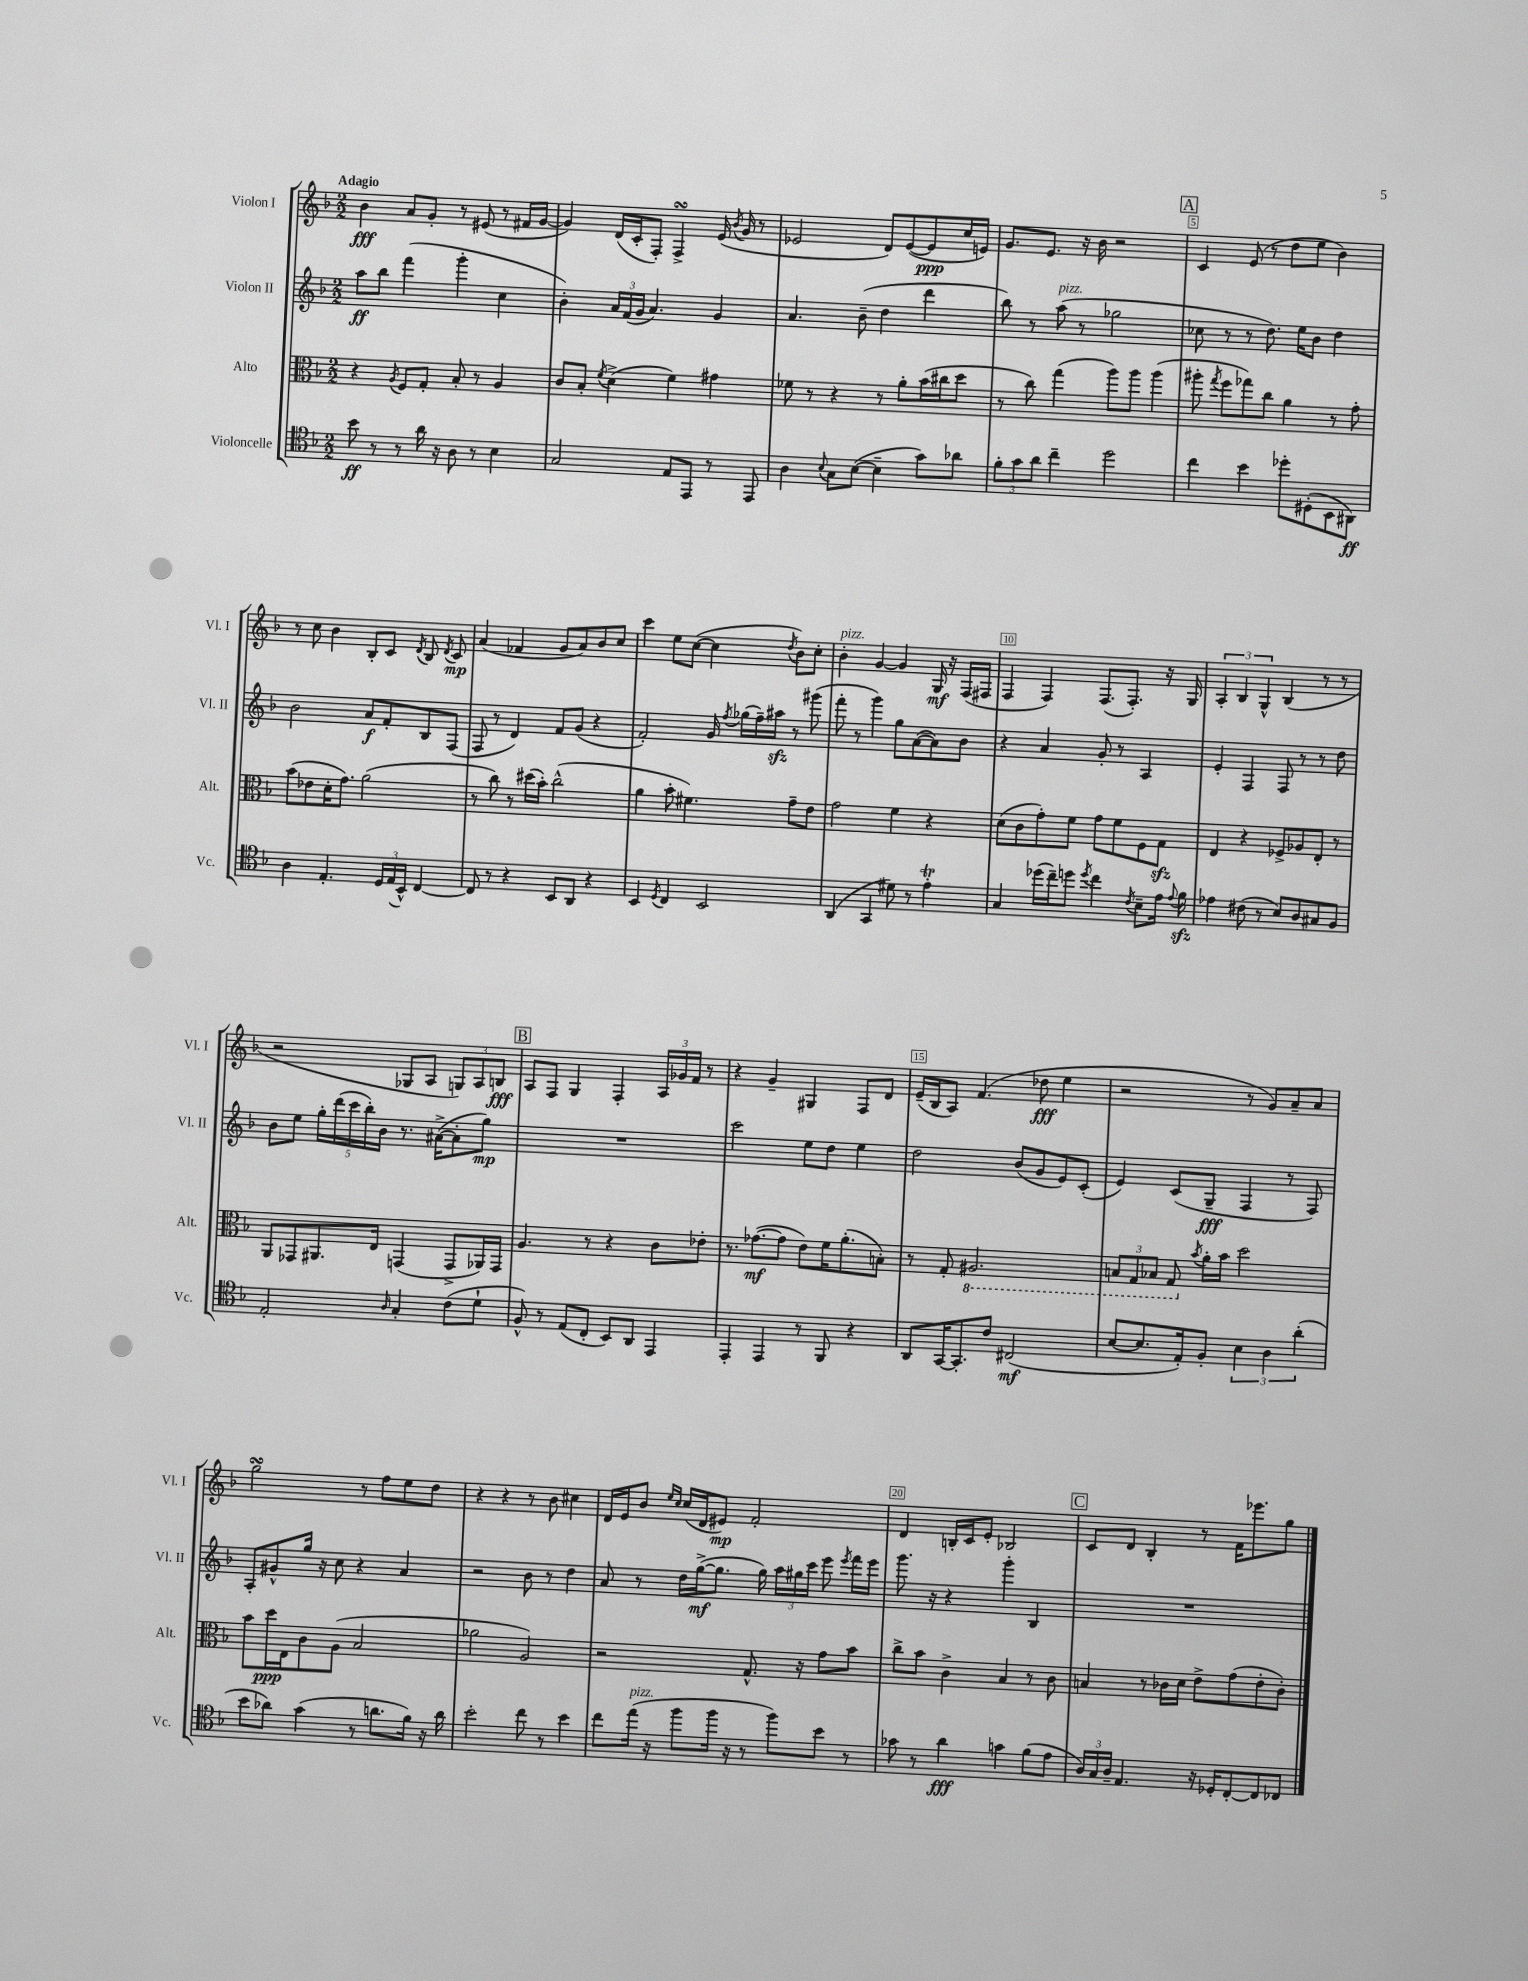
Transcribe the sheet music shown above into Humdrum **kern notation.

**kern	**kern	**kern	**kern
*staff4	*staff3	*staff2	*staff1
*clefC4	*clefC3	*clefG2	*clefG2
*k[b-]	*k[b-]	*k[b-]	*k[b-]
*M2/2	*M2/2	*M2/2	*M2/2
8b-	4r	8aa	4b-
8r	.	8bb-	.
.	8qA	.	.
8r	8F	(4fff	8a
16a	8G'	.	8g'
16r	.	.	.
8A	8B-'	4ggg'	8r
8r	8r	.	(8e#
4B-	4A	4cc	8r
.	.	.	16f#
.	.	.	[16g
=	=	=	=
2G	8c	4b-')	4g])
.	8B-'	.	.
.	8qf	.	.
.	(4d^	24a	(16d
.	.	(24f	.
.	.	.	16c'
.	.	24g	.
.	.	4.a)	8F')
8E	4f)	.	4F^
8EE	.	.	.
8r	4g#	4g	(16e
.	.	.	8qb-
.	.	.	16g
8EE	.	.	8r
=	=	=	=
4A	8f-	4.a	2e-
.	8r	.	.
8qqB-	.	.	.
8G	4r	.	.
([8B-	.	(8b-~	.
4B-~]	8r	4dd	8d)
.	8a'	.	([8e-
8g)	(16b-	4ddd	8e-]
.	16cc#	.	.
8a-	8dd	.	16cc
.	.	.	16e)
=	=	=	=
12f'	8r	8bb-)	8.g
12g	.	.	.
.	8cc)	8r	.
12a	.	.	.
.	.	.	8.e
4cc~	(4gg	(8aa	.
.	.	8r	16r
.	.	.	16b-
2dd	8aa)	2gg-	2r
.	8aa	.	.
.	(4aa	.	.
=	=	=	=
4cc	8aa#'	8cc-	4c
.	8qgg	.	.
.	8ff	8r	.
4b-	8gg-)	8r	(8e
.	8cc	8.dd)	8r
8dd-'	4a	.	8dd
.	.	16ee	.
(8D#'	.	8b-	8ee
8BB-	8r	4dd	4b-)
8AA#)	8g'	.	.
=	=	=	=
4A	(8b-	2b-	8r
.	8e-	.	8cc
4.E'	16d'	.	4b-
.	8.g)	.	.
.	(2a	8a	8B-'
24D	.	8f'	8c
(24E	.	.	.
24BB-^^)	.	.	.
.	.	.	8qd
[4C	.	8B-	8B-
.	.	.	8qd
.	.	(8F	8c
=	=	=	=
8C]	8r	8F	(4a
8r	8cc)	8r	.
4r	8r	4d)	4f-
.	(16dd#	.	.
.	16b-')	.	.
8BB-	(2cc^^	8f	8g
8AA	.	(8g	8a)
4r	.	4r	8b-
.	.	.	8cc
=	=	=	=
4BB-	4a	2f')	4ccc
8qD	.	.	.
4C	8b-'	.	8ee
.	4.f#)	.	([8cc
2BB-	.	16g	4cc]
.	.	8qff	.
.	.	(16gg-	.
.	.	16ff~)	.
.	.	16aa#	.
.	.	.	8qdd
.	8g~	8r	8b-)
.	8e	(8ggg#	8cc'
=	=	=	=
(4AA	2g	8fff'	4b-'
.	.	8r	.
4GG	.	4ggg)	[4g
8d#)	4f	8gg	4g]
8r	.	([8a	.
4e'	4r	8a])	16G
.	.	.	16r
.	.	8b-	(16F
.	.	.	16F#
=	=	=	=
4G	(8d	4r	4F
.	8c	.	.
(16dd-	8g')	4a	4F)
16cc~)	.	.	.
8dd	8f	.	.
8qdd	.	.	.
4cc	8g	8g'	(8.F
.	8f	8r	.
.	.	.	8.F')
8qc	.	.	.
8B-~	8F	4A	.
16e	8G	.	16r
8qqe	.	.	.
16f	.	.	16G
=	=	=	=
4e-	4E	4e'	6A'
.	.	.	6B-
(8c#	4r	4F	.
.	.	.	6G^^
8r	.	.	.
8B-)	8F-^	8F	(4B-
8A	8A-	8r	.
8G#	8E'	8r	8r
8F	8r	8dd	8r
=	=	=	=
2E'	8AA	8b-	2r
.	8GG-	8ee	.
.	8.AA#	20gg'	.
.	.	(20ddd	.
.	.	20ccc	.
.	.	20bb-')	.
.	16E	.	.
.	.	20b-	.
16qqA	.	.	.
4G'	(4GG	8.r	8G-
.	.	.	8A
.	.	([16a#^	.
(8c	8GG^	8a#']	12G)
.	.	.	12A
8d`	16AA-)	8gg)	.
.	.	.	12B
.	16GG	.	.
=	=	=	=
8F^^)	4.A	1r	8A
8r	.	.	8F
(8E	.	.	4G
8C'	8r	.	.
8BB-)	4r	.	4F'
8AA	.	.	.
4EE	8c	.	24A
.	.	.	24g-
.	.	.	24f
.	8e-'	.	8r
=	=	=	=
4EE'	8.r	2ccc	4r
.	([8.g-	.	.
4EE	.	.	4g~
.	8g-]	.	.
8r	8e)	8ee	4G#
8FF	16f	8dd	.
.	(8.a'	.	.
4r	.	4ee	8F
.	8B')	.	8d
=	=	=	=
8AA	8r	2dd	(16e~
.	.	.	16B-
[16GG	8G'	.	8A)
8.GG']	.	.	.
.	2.AA#	.	(4.f
8c	.	.	.
(2C#	.	(8b-	.
.	.	8g	8dd-
.	.	8e)	4ee
.	.	(8c'	.
=	=	=	=
[8B-	12BB	4e)	2r
.	12GG	.	.
8.B-]	.	.	.
.	12BB-	.	.
.	8GG	(8c	.
16E')	.	.	.
.	8qb-	.	.
8F'	16a'	8G~	.
.	16b-	.	.
6B-	2dd	4F	8r
.	.	.	8g)
6A	.	.	.
.	.	8r	8a~
(6a'	.	.	.
.	.	8F)	8a
=	=	=	=
8b-	8b-	8A'	2gg
8a-)	16dd	8g#^^	.
.	16E	.	.
(4g	8c	16gg	.
.	.	16r	.
.	(8A	8cc	.
8r	2B-	4r	8r
8.a	.	.	8ff
.	.	4a	8ee
16f)	.	.	.
16r	.	.	8dd
16a	.	.	.
=	=	=	=
2b-'	2a-	2r	4r
.	.	.	4r
8cc	2A)	8b-	8r
8r	.	8r	8b-
4b-	.	4dd	4cc#
=	=	=	=
8cc	2r	8a	16d
.	.	.	16e
(16ee	.	8r	8b-
16r	.	.	.
.	.	.	16qqee
.	.	.	16qqcc
8ff	.	16dd	(16cc
.	.	([16gg^	16d
16ff	.	8.gg]	8e#)
16r	.	.	.
8r	8.G^^	.	2f'
.	.	16gg)	.
8ff)	.	24aa	.
.	.	24gg#	.
.	16r	.	.
.	.	24ccc	.
8b-	8g	8eee	.
.	.	8qeee	.
8r	8b-	16fff	.
.	.	16eee	.
=	=	=	=
8g-	8cc^	8.ggg	4d
8r	8b-	.	.
.	.	16r	.
4a	4c^	4r	16B'
.	.	.	16c
.	.	.	8e'
4g	4B-	4ggg'	2B-
(8f	8r	4B-	.
8e	8c	.	.
=	=	=	=
24A)	4B	1r	8c
24G	.	.	.
24A~	.	.	.
4.E	.	.	8d
.	8r	.	4B-'
.	16c-	.	.
.	16d	.	.
16r	8e^	.	8r
16D-'	.	.	.
[8C'	(8g	.	16f
.	.	.	8.eee-
8C]	8e'	.	.
8C-	8c-')	.	8gg
==	==	==	==
*-	*-	*-	*-
